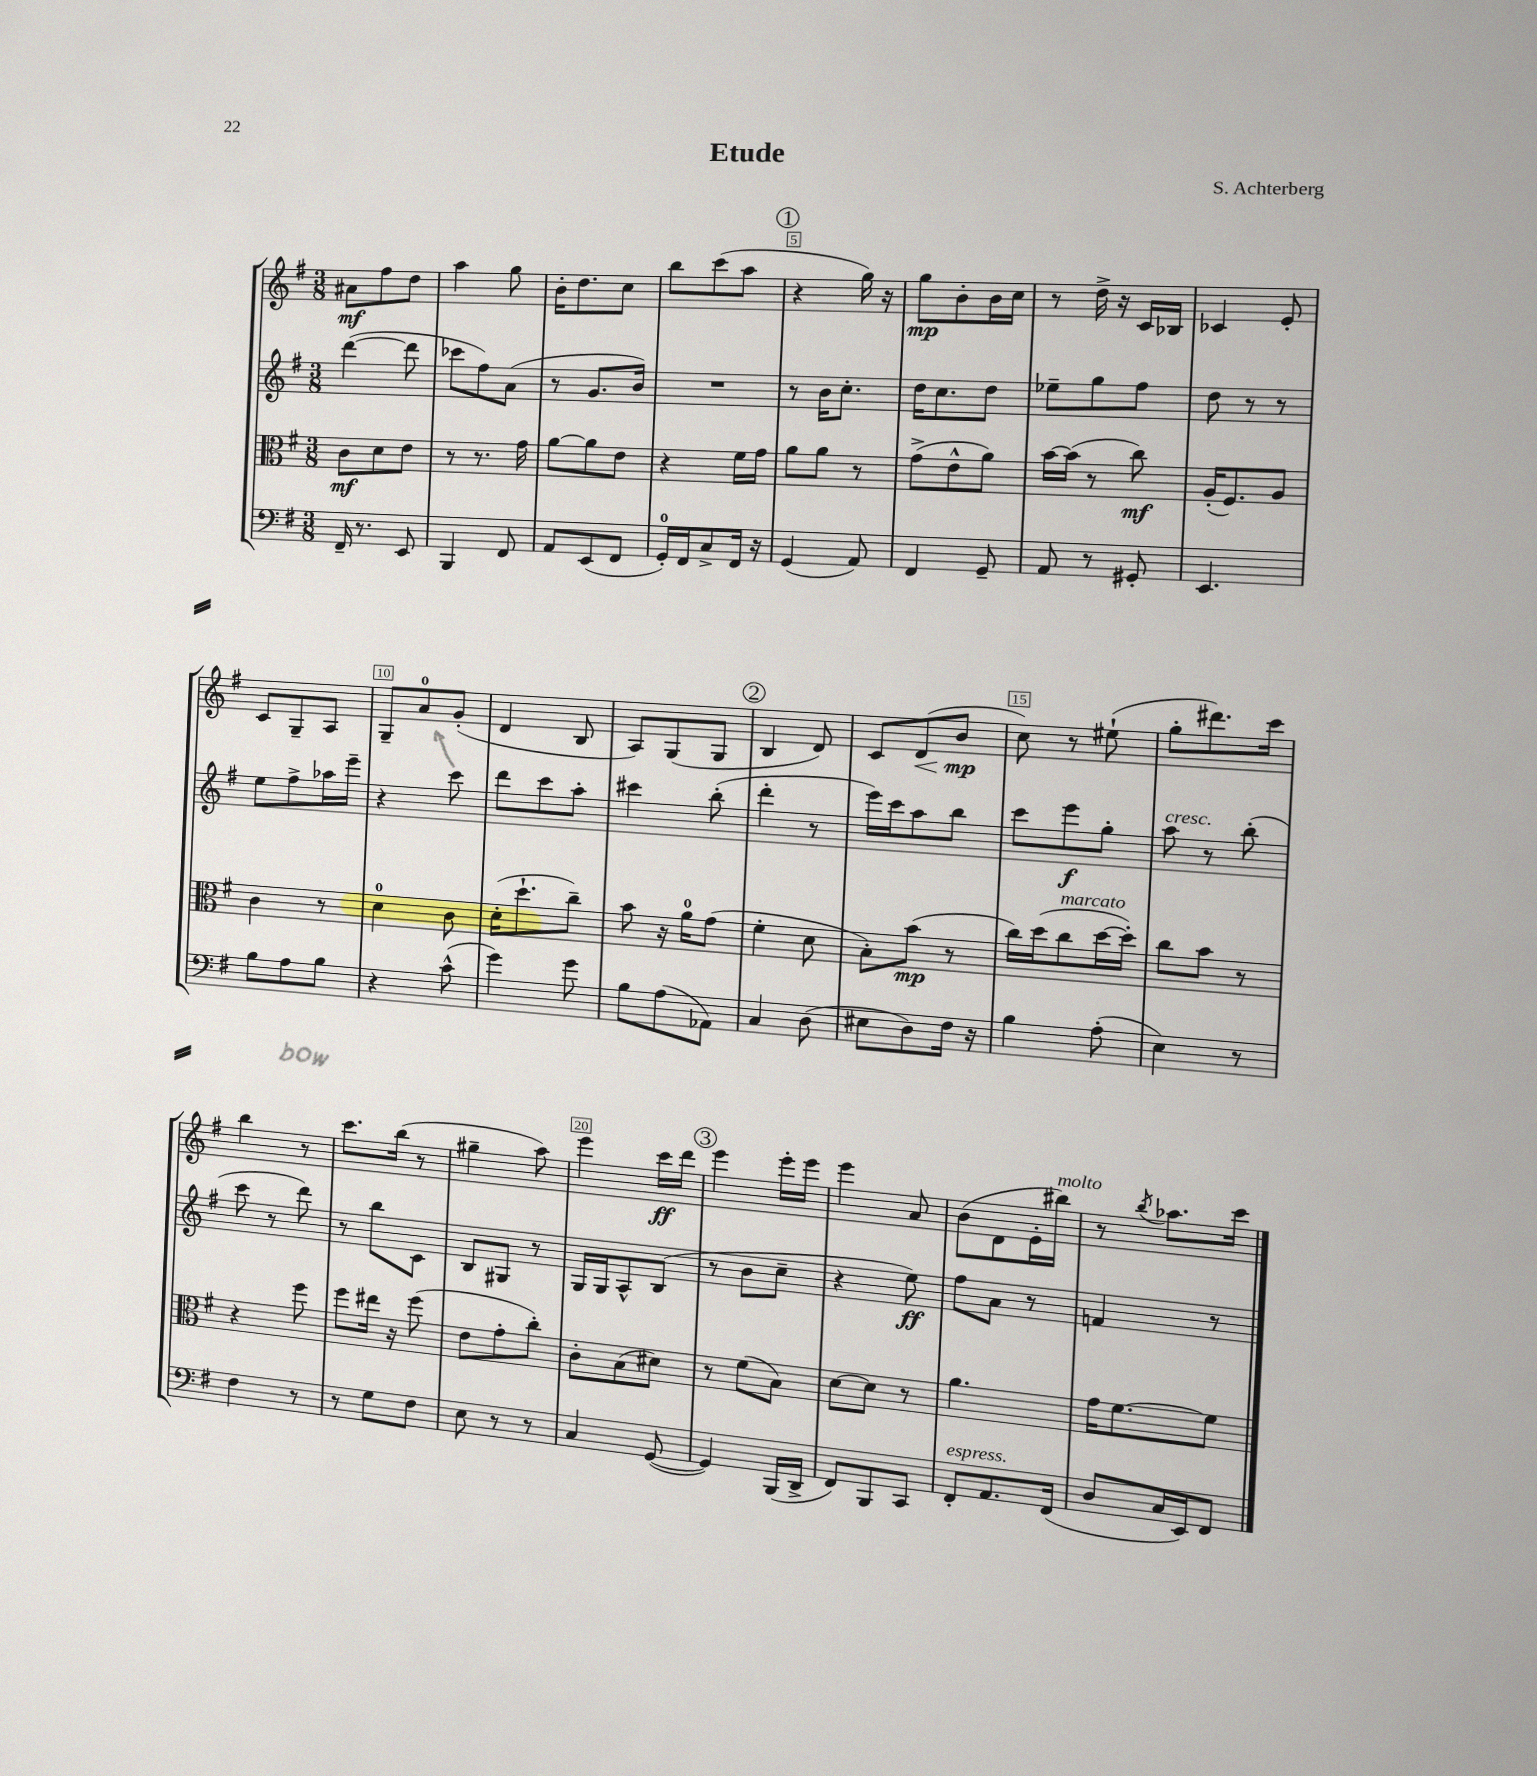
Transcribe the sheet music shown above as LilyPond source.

\header { title = "Etude" composer = "S. Achterberg" }
<<
\new StaffGroup <<
\new Staff = "s0" {
    \clef treble \key g \major \numericTimeSignature \time 3/8
    ais'8\mf fis''8 d''8 |
    a''4 g''8 |
    b'16-. d''8. c''8 |
    b''8 c'''8( a''8 |
    \mark \markup { \circle "1" } r4 g''16) r16 |
    g''8\mp b'8-. b'16 c''16 |
    r8 d''16-> r16 c'16 bes16 |
    ces'4 e'8-. |
    c'8 g8-- a8 |
    g8-- a'8-0 g'8-.( |
    d'4 b8 |
    a8) g8( g8 |
    \mark \markup { \circle "2" } b4 d'8) |
    c'8 d'8\<( b'8\mp\! |
    c''8) r8 eis''8-!( |
    g''8-. dis'''8.) c'''16 |
    b''4 r8 |
    c'''8. b''16( r8 |
    gis''4-- a''8) |
    e'''4 c'''16\ff d'''16 |
    \mark \markup { \circle "3" } e'''4 e'''16-. e'''16 |
    e'''4 a'8 |
    b'8( d'8 e'16-. bis''16^\markup { \italic "molto" }) |
    r8 \acciaccatura { b''8 } aes''8. c'''16 \bar "|." |
}
\new Staff = "s1" {
    \clef treble \key g \major \numericTimeSignature \time 3/8
    d'''4~( d'''8 |
    ces'''8 fis''8) a'8( |
    r8 g'8. b'16) |
    R4. |
    \mark \markup { \circle "1" } r8 b'16 c''8.-. |
    d''16 c''8. d''8 |
    ees''8-- g''8 fis''8 |
    d''8 r8 r8 |
    e''8 fis''8-> aes''16 e'''16-- |
    r4 c'''8 |
    d'''8 c'''8 a''8-. |
    cis'''4 b''8-.( |
    \mark \markup { \circle "2" } d'''4-. r8 |
    e'''16) c'''16 a''8 b''8 |
    c'''8 e'''8\f g''8-. |
    a''8^\markup { \italic "cresc." } r8 b''8-.( |
    c'''8 r8 d'''8) |
    r8 b''8 c'8 |
    b8 gis8 r8 |
    g16 g16 a8-^ b8( |
    \mark \markup { \circle "3" } r8 b'8 c''8-- |
    r4 e''8\ff) |
    fis''8 a'8 r8 |
    f'4 r8 \bar "|." |
}
\new Staff = "s2" {
    \clef alto \key g \major \numericTimeSignature \time 3/8
    c'8\mf d'8 e'8 |
    r8 r8. g'16 |
    a'8~ a'8 e'8 |
    r4 fis'16 g'16 |
    \mark \markup { \circle "1" } a'8 a'8 r8 |
    g'8->( e'8-^ a'8) |
    b'16~ b'16( r8 c''8\mf) |
    a16-.( fis8.) a8 |
    c'4 r8 |
    d'4-0 c'8 |
    d'16-.( d''8.-! c''8--) |
    b'8 r16 a'16-0 g'8( |
    \mark \markup { \circle "2" } fis'4-. d'8 |
    b8-.) b'8\mp( r8 |
    c''16) d''16( c''8^\markup { \italic "marcato" } d''16~ d''16-.) |
    c''8 b'8 r8 |
    r4 fis''8 |
    fis''8 eis''16 r16 fis''8( |
    e'8 g'8-. c''8-.) |
    c'8-. b8( dis'8) |
    \mark \markup { \circle "3" } r8 fis'8( b8) |
    d'8~ d'8 r8 |
    a'4. |
    g'16 fis'8.~ fis'8 \bar "|." |
}
\new Staff = "s3" {
    \clef bass \key g \major \numericTimeSignature \time 3/8
    fis,16-- r8. e,8 |
    b,,4 fis,8 |
    a,8 e,8( fis,8 |
    g,16-0-.) fis,16 c8-> fis,16 r16 |
    \mark \markup { \circle "1" } g,4( a,8) |
    fis,4 g,8-- |
    a,8 r8 gis,8-. |
    e,4. |
    b8 a8 b8 |
    r4 c'8-^( |
    g'4) g'8 |
    b8 a8( aes,8) |
    \mark \markup { \circle "2" } c4 d8( |
    eis8 d8) fis16 r16 |
    b4 a8-.( |
    e4) r8 |
    fis4 r8 |
    r8 g8 fis8 |
    e8 r8 r8 |
    c4 g,8~( |
    \mark \markup { \circle "3" } g,4) b,,16( d,16-> |
    fis,8) b,,8 c,8 |
    fis,8-.^\markup { \italic "espress." } a,8. fis,16( |
    d8 c16 e,16) fis,8 \bar "|." |
}
>>
>>
\layout { \context { \Score \override BarNumber.break-visibility = ##(#f #t #t) barNumberVisibility = #(every-nth-bar-number-visible 5) \override BarNumber.stencil = #(make-stencil-boxer 0.1 0.3 ly:text-interface::print) } }
